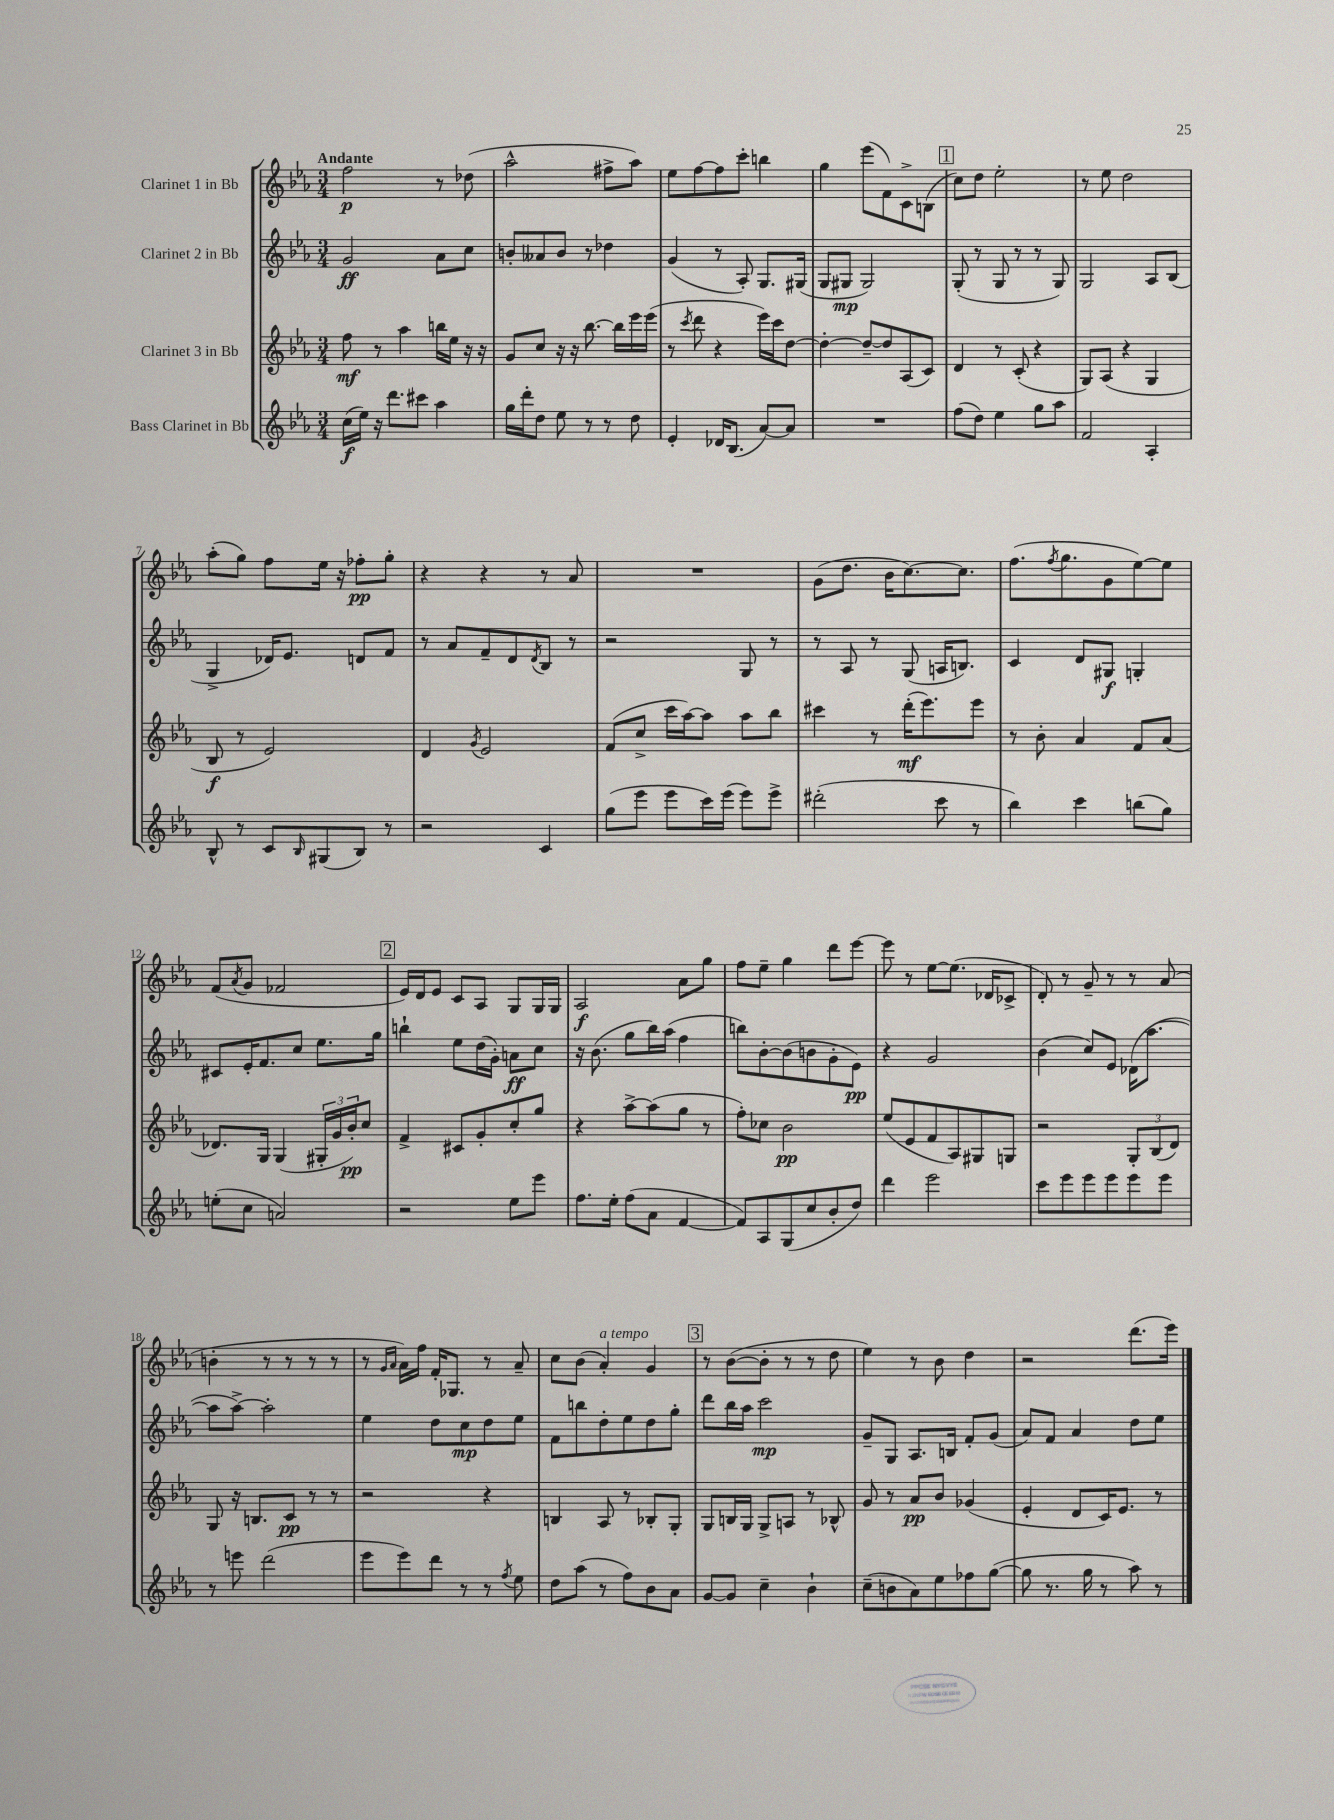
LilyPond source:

<<
\new StaffGroup <<
\new Staff = "s0" \with { instrumentName = "Clarinet 1 in Bb" } {
    \clef treble \key ees \major \numericTimeSignature \time 3/4 \tempo "Andante"
    f''2\p r8 des''8( |
    aes''2-^ fis''8-> aes''8) |
    ees''8 f''8~ f''8 c'''8-. b''4 |
    g''4 ees'''8( f'8) c'8-> b8( |
    \mark \markup { \box "1" } c''8) d''8 ees''2-. |
    r8 ees''8 d''2 |
    aes''8-.( g''8) f''8 ees''16 r16 fes''8-.\pp g''8-. |
    r4 r4 r8 aes'8 |
    R2. |
    g'8( d''8. bes'16 c''8.~) c''8. |
    f''8.( \acciaccatura { f''8 } g''8. g'8 ees''8~) ees''8 |
    f'8( \acciaccatura { aes'8 } g'8 fes'2 |
    \mark \markup { \box "2" } ees'16) d'16 ees'8 c'8 aes8 g8 g16 g16 |
    aes2\f aes'8 g''8 |
    f''8 ees''8-- g''4 d'''8 ees'''8~ |
    ees'''8 r8 ees''8~ ees''8.( des'16 ces'8-> |
    d'8-.) r8 g'8-- r8 r8 aes'8( |
    b'4-. r8 r8 r8 r8 |
    r8 \grace { g'16 aes'16 } aes'16) f''16 f'16-. ges8. r8 aes'8-- |
    c''8 bes'8( aes'4-.^\markup { \italic "a tempo" }) g'4 |
    \mark \markup { \box "3" } r8 bes'8~( bes'8-. r8 r8 d''8 |
    ees''4) r8 bes'8 d''4 |
    r2 d'''8.( ees'''16) \bar "|." |
}
\new Staff = "s1" \with { instrumentName = "Clarinet 2 in Bb" } {
    \clef treble \key ees \major \numericTimeSignature \time 3/4
    g'2\ff aes'8 c''8 |
    b'8-. aeses'8 b'8 r8 des''4 |
    g'4( r8 aes8-.) g8. gis16( |
    g8 gis8\mp gis2) |
    \mark \markup { \box "1" } g8-.( r8 g8 r8 r8 g8) |
    g2 aes8 bes8( |
    g4-> des'16) ees'8. d'8 f'8 |
    r8 aes'8 f'8-- d'8 \acciaccatura { d'8 } bes8 r8 |
    r2 g8 r8 |
    r8 aes8 r8 g8( a16 b8.) |
    c'4 d'8 gis8\f g4-. |
    cis'8 ees'16-. f'8. c''8 ees''8. g''16 |
    \mark \markup { \box "2" } b''4-! ees''8 d''16( g'16-.) a'8\ff c''8 |
    r16 bes'8.( g''8 bes''16) aes''16( f''4 |
    b''8) bes'8~-. bes'8( b'8 g'8-. ees'8\pp) |
    r4 g'2 |
    bes'4( c''8) ees'8 des'16( aes''8.~ |
    aes''8 aes''8~->) aes''2-. |
    ees''4 d''8 c''8\mp d''8 ees''8 |
    f'8 b''8 d''8-. ees''8 d''8 g''8-. |
    \mark \markup { \box "3" } d'''8 bes''16 aes''16 c'''2\mp |
    g'8-- g8 aes8. b16 f'8-. g'8( |
    aes'8) f'8 aes'4 d''8 ees''8 \bar "|." |
}
\new Staff = "s2" \with { instrumentName = "Clarinet 3 in Bb" } {
    \clef treble \key ees \major \numericTimeSignature \time 3/4
    f''8\mf r8 aes''4 b''16 ees''16 r16 r16 |
    g'8 c''8 r16 r16 bes''8.~ bes''16 ees'''16 ees'''16( |
    r8 \acciaccatura { c'''8 } d'''8 r4 ees'''16) c'''16 d''8~ |
    d''4~-. d''8~-- d''8 aes8( c'8) |
    \mark \markup { \box "1" } d'4 r8 c'8-.( r4 |
    g8) aes8( r4 g4 |
    bes8\f r8 ees'2) |
    d'4 \acciaccatura { g'8 } ees'2 |
    f'8( c''8-> c'''16 aes''16~) aes''8 aes''8 bes''8 |
    cis'''4 r8 d'''16-.\mf( ees'''8.) ees'''8 |
    r8 bes'8-. aes'4 f'8 aes'8( |
    des'8.) g16 g4( \tuplet 3/2 { gis16-. g'16 bes'16-.\pp) } c''8 |
    \mark \markup { \box "2" } f'4-> cis'8 g'8-. c''8-. g''8 |
    r4 aes''8~-> aes''8( g''8 r8 |
    f''8-.) ces''8 bes'2\pp |
    ees''8( ees'8 f'8 aes8) gis8 g8 |
    r2 \tuplet 3/2 { g8-. bes8( d'8) } |
    g8 r16 b8. c'8\pp r8 r8 |
    r2 r4 |
    b4 aes8 r8 bes8-. g8-. |
    \mark \markup { \box "3" } g8 b16 g16 g8-> a8 r8 bes8-^ |
    g'8 r8 aes'8\pp bes'8 ges'4( |
    ees'4-. d'8 c'16) ees'8. r8 \bar "|." |
}
\new Staff = "s3" \with { instrumentName = "Bass Clarinet in Bb" } {
    \clef treble \key ees \major \numericTimeSignature \time 3/4
    c''16\f( ees''16) r16 d'''8. cis'''8 aes''4 |
    g''16 d'''16-. d''8 ees''8 r8 r8 d''8 |
    ees'4-. des'16 bes8.( aes'8~) aes'8 |
    R2. |
    \mark \markup { \box "1" } f''8( d''8) ees''4 g''8 aes''8 |
    f'2 aes4-. |
    bes8-^ r8 c'8 \grace { bes16 } gis8( bes8) r8 |
    r2 c'4 |
    g''8( ees'''8 ees'''8 c'''16) ees'''16( ees'''8) ees'''8-> |
    dis'''2-.( c'''8 r8 |
    bes''4) c'''4 b''8( g''8) |
    e''8-.( c''8 a'2) |
    \mark \markup { \box "2" } r2 ees''8 ees'''8 |
    f''8. ees''16-. f''8( aes'8 f'4~ |
    f'8) aes8 g8( c''8 bes'8-. d''8) |
    d'''4 ees'''2 |
    c'''8 ees'''8 ees'''8 ees'''8 ees'''8 ees'''8 |
    r8 e'''8 d'''2( |
    ees'''8 ees'''8) d'''8 r8 r8 \acciaccatura { f''8 } ees''8 |
    d''8 aes''8( r8 f''8) bes'8 aes'8 |
    \mark \markup { \box "3" } g'8~ g'8 c''4-- bes'4-! |
    c''8--( b'8 aes'8) ees''8 fes''8 g''8~( |
    g''8 r8. g''16 r8 aes''8) r8 \bar "|." |
}
>>
>>
